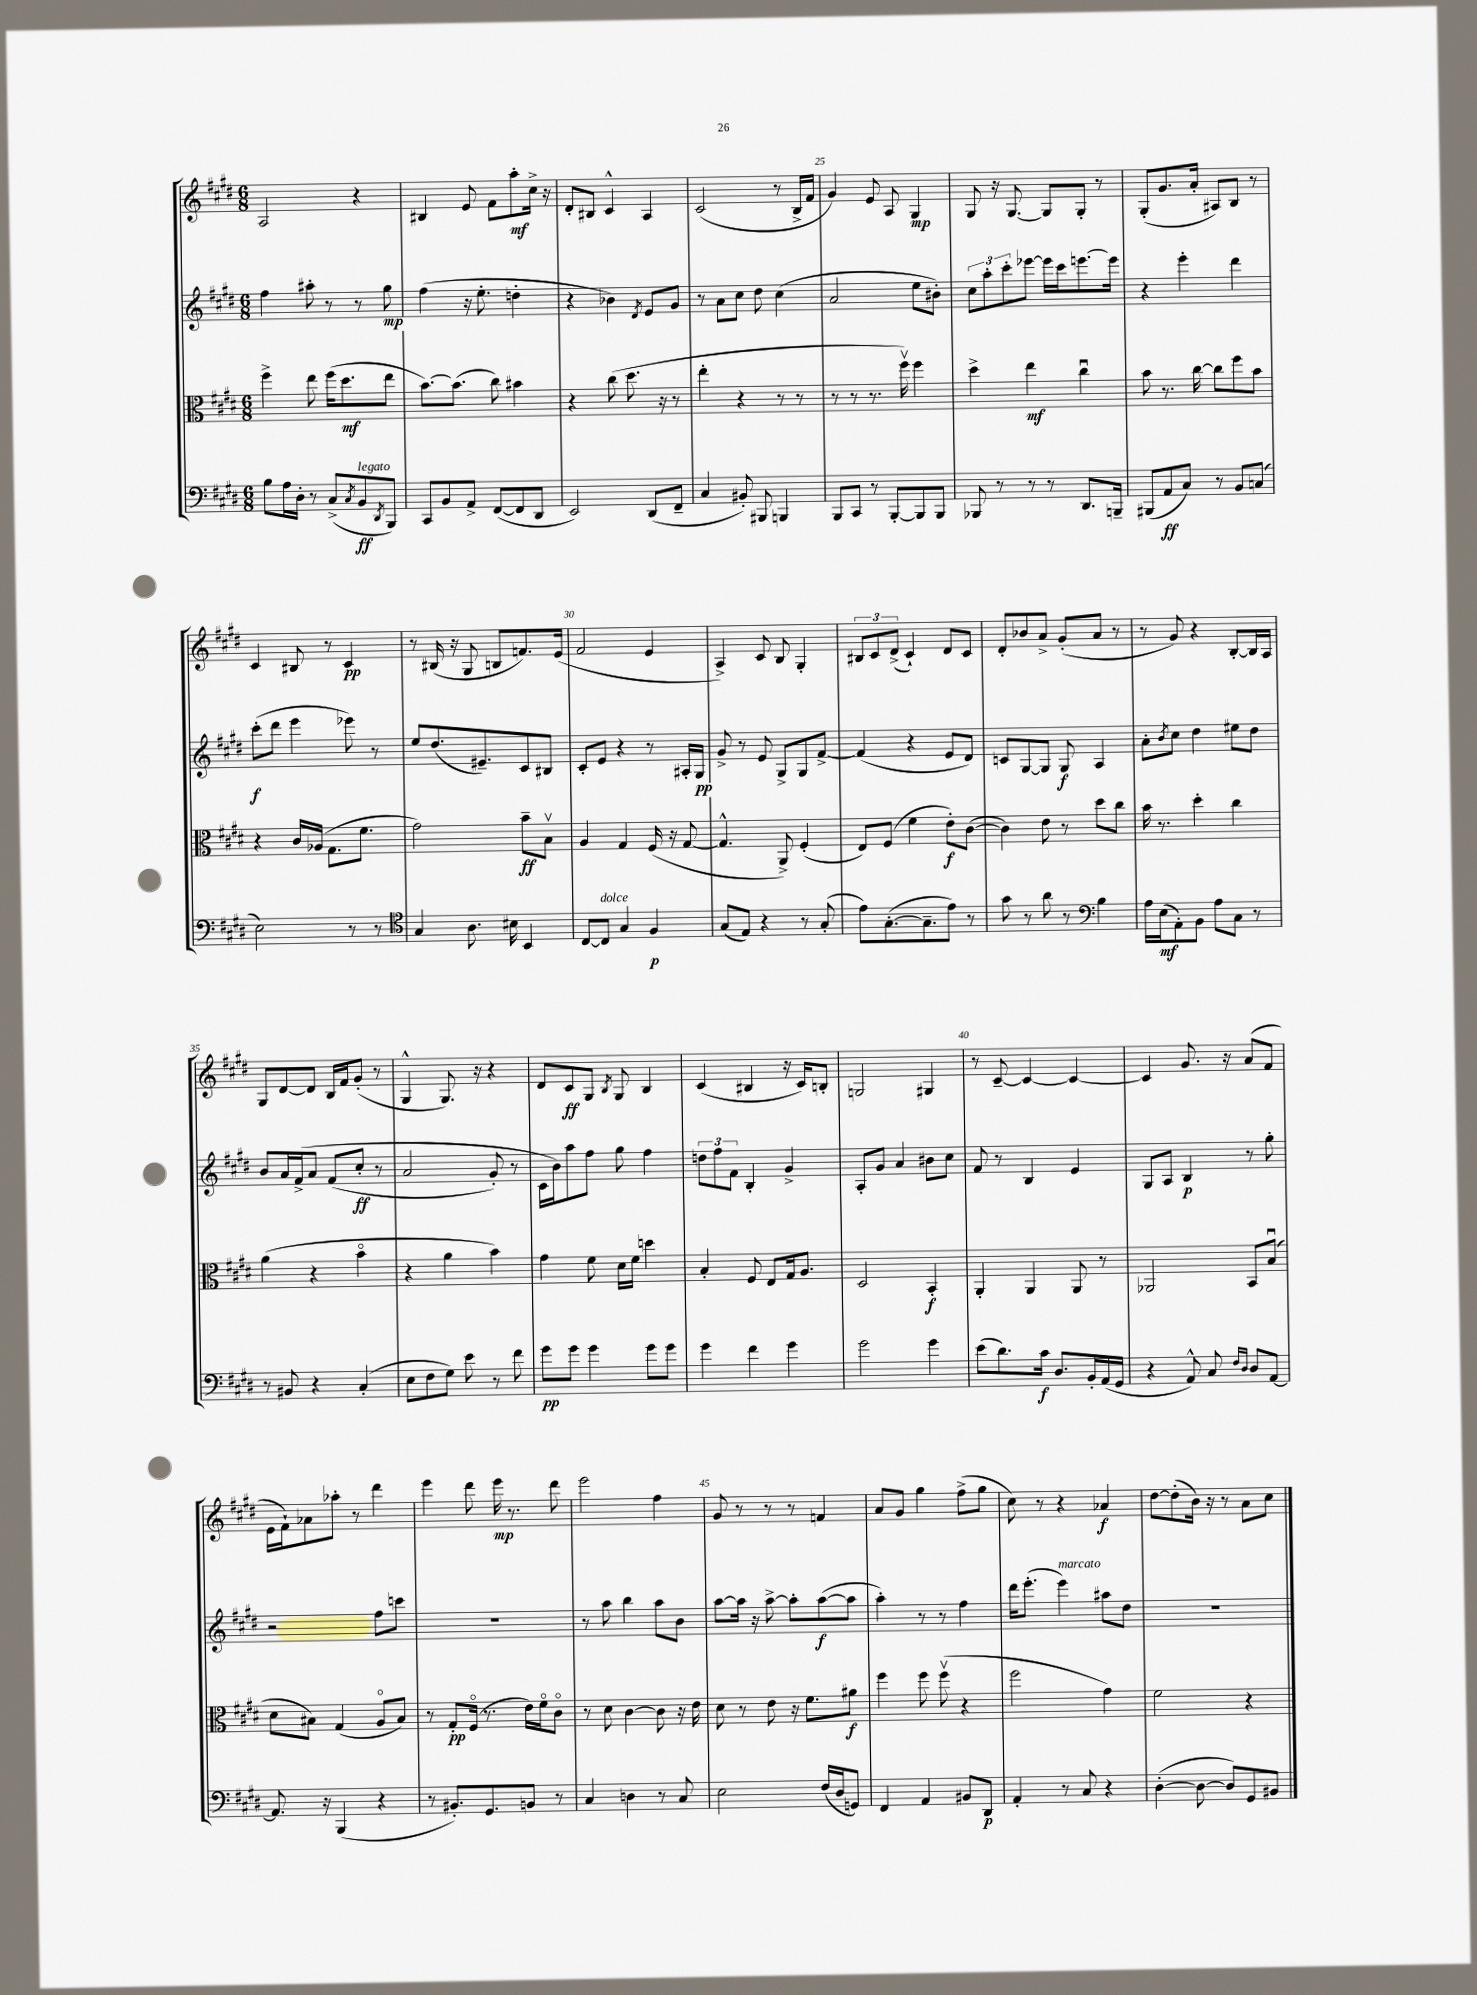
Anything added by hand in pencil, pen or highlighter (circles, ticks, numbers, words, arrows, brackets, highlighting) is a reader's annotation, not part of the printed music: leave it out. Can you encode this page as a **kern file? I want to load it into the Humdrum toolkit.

**kern	**kern	**kern	**kern
*staff4	*staff3	*staff2	*staff1
*clefF4	*clefC3	*clefG2	*clefG2
*k[f#c#g#d#]	*k[f#c#g#d#]	*k[f#c#g#d#]	*k[f#c#g#d#]
*M6/8	*M6/8	*M6/8	*M6/8
8B\L	4ff#^\	4ff#\	2A/
16A\L	.	.	.
16D#'\JJ	.	.	.
8r	8ee\	8aa#'\	.
(8C#^/L	(16ff#\LK	8r	.
.	8.dd#\	.	.
8qC#/	.	.	.
8BB/	.	8r	4r
8qDD#/	.	.	.
8BBB/J)	8ee\J	8gg#\	.
=	=	=	=
8CC#/L	[8.b\L)	(4ff#\	4B#/
8BB/	.	.	.
.	(8.b\]J	.	.
8AA^/J	.	16r	8e/
.	.	8.ee'\	.
([8FF#/L	8cc#\)	.	8f#\L
8FF#/]	4b#\	4dd'\	8aa'\
8DD#/J	.	.	16cc#^\Jk
.	.	.	16r
=	=	=	=
2EE/)	4r	4r	8d#'/L
.	.	.	8B#/J
.	(8cc#\	4b-\)	4c#^^/
.	8.dd#\	.	.
.	.	8qd#/	.
(8DD#/L	.	8e/L	4A/
.	16r	.	.
8FF#~/J	8r	8g#/J	.
=	=	=	=
4C#/	4ee'\	8r	(2c#/
.	.	8a\L	.
8BB#'/)	4r	8cc#\J	.
8BBB#/	.	8dd#\	.
4BBB/	8r	(4cc#\	8r
.	8r	.	16B^/LL
.	.	.	16f#/JJ
=	=	=	=
8BBB/L	8r	2a/	4g#/)
8CC#/J	8r	.	.
8r	8.r	.	8e/
[8BBB'/L	.	.	8A/
.	16ff#v\)	.	.
8BBB/]	4ff#\	8ee\L	4G#/
8BBB/J	.	8b#'\J)	.
=	=	=	=
8BBB-/	4dd#^\	12cc#\L	8G#/
.	.	12aa'\	.
8r	.	.	16r
.	.	12ccc#'\	.
.	.	.	[8.G#/
8r	4ee\	[8eee-\J	.
8r	.	16eee-\]LL	8G#/]L
.	.	16ccc#\J	.
8.DD#/L	4cc#u\	[8.eee\	8G#'/J
.	.	.	8r
16BBB~/Jk	.	16eee\]Jk	.
=	=	=	=
(8BBB#/L	8b\	4r	(8G#'/L
8AA/	8.r	.	8.g#/
8C#/J)	.	4eee'\	.
.	[16cc#\	.	16a'/Jk
8r	8cc#\]L	.	8A#/L)
8BB/L	8ff#\	4ddd#\	8B/J
(8C/J	8b\J	.	8r
=	=	=	=
2E\)	4r	(8ccc#'\L	4c#/
.	.	8ddd#\J	.
.	16c#/LL	4eee\	8B#/
.	(16A-/JJ	.	.
.	8.G#\L	.	8r
8r	.	8eee-\)	4c#/
.	8.f#\J	.	.
8r	.	8r	.
=	=	=	=
*clefC4	*	*	*
4G#/	2g#\)	8ee/L	8r
.	.	(8.dd#/	(16B#/
.	.	.	16r
8.A\	.	.	8G#/
.	.	8.e#~/)	.
.	.	.	8B/L
16B#\	.	.	.
4BB/	8b~\L	8c#/	8.f/)
.	8Bv\J	8B#/J	.
.	.	.	(16e/Jk
=	=	=	=
[8C#/L	4A/	8c#'/L	2f#/
8C#/]J	.	8e/J	.
4G#/	4G#/	4r	.
4F#/	(16F#/	8r	4e/
.	16r	.	.
.	[8G#/	16A#'/LL	.
.	.	16G#/JJ	.
=	=	=	=
(8G#/L	4.G#^^/]	8g#^/	4A^/)
8E/J)	.	8r	.
4r	.	8e/	8c#/
.	8AA^/)	8G#^/L	8B/
8r	(4F#'/	8G#/	4G#'/
(8G#'/	.	[8f#^/J	.
=	=	=	=
8e\L)	8E/L)	(4f#/]	12B#/L
.	.	.	12c#/
([8.G#'\	(8F#/J	.	.
.	.	.	(12d#^/J
.	4f#\	4r	4c#`/)
8.G#~\]	.	.	.
8e\J)	8e'\L)	8e/L	8d#/L
8r	([8c#\J	8d#/J)	8c#/J
=	=	=	=
8g#\	4c#\])	8c/L	8d#'/L
8r	.	[8G#/	8b-/
8a\	8e\	8G#/]J	8a^/J
8r	8r	8G#/	(8g#'/L
*clefF4	*	*	*
4B\	8dd#\L	4A/	8a/J
.	8cc#\J	.	8r
=	=	=	=
16A\LL	16b\	8a'\L	8r
(16E\J	8.r	.	.
.	.	8qb/	.
8AA'\)	.	8cc#\J	8g#/)
8BB\J	4dd#'\	4dd#\	4r
8A\L	.	.	.
8C#\J	4cc#\	8ee#\L	[8B'/L
8r	.	8dd#\J	16B/]L
.	.	.	16A/JJ
=	=	=	=
8r	(4a\	8b/L	8G#/L
8BB#/	.	16a/L	[8d#/
.	.	&(16f#^/J	.
4r	4r	8a/J	8d#/]J
.	.	(8f#/L	16B/LL
.	.	.	16f#/J
(4C#'/	4bo\	8cc#'/J	(8g#'/J
.	.	8r	8r
=	=	=	=
8E\L	4r	2a/	4G#^^/
8F#\	.	.	.
8G#\J)	4a\	.	8.G#/)
8e\	.	.	.
.	.	.	16r
8r	4b\)	8g#'/)	4r
8f#\	.	8r	.
=	=	=	=
8g#\L	4g#\	16c#\LL	8d#/L
.	.	16b\J&)	.
8g#\J	.	8aa\	8c#/
4g#\	8f#\	8ff#\J	8G#/J
.	.	.	8qB/
.	16d#\LL	8gg#\	8G#/
.	16f#\JJ	.	.
8g#\L	4dd\	4ff#\	4B/
8g#\J	.	.	.
=	=	=	=
4g#\	4B'/	12dd\L	(4c#/
.	.	12ff#\	.
.	.	12f#\J	.
4f#\	8F#/	4B'/	4B#/
.	8E/L	.	.
4g#\	16G#/k	4g#^/	16r
.	8.A/J	.	16c#/LK)
.	.	.	8B'/J
=	=	=	=
2g#\	2D#/	8A'/L	2G/
.	.	8g#/J	.
.	.	4a/	.
4g#\	4BB'/	8b#\L	4G#/
.	.	8cc#\J	.
=	=	=	=
(8e\L	4AA'/	8f#/	8r
8.d#\)	.	8r	[8c#~/
.	4AA/	4B/	4c#/_
16c#\Jk	.	.	.
8.D#/L	.	.	.
.	8AA/	4e/	4c#/_
16BB'/L	.	.	.
(16AA/	8r	.	.
16GG#/JJ	.	.	.
=	=	=	=
4r	2AA-/	8G#/L	4c#/]
.	.	8A/J	.
8AA^^/)	.	4B/	8.g#/
8C#/	.	.	.
.	.	.	16r
16qqF#/LL	.	.	.
16qqD#/JJ	.	.	.
8D#/L	8BB/L	8r	(8a/L
[8AA/J	(8Bu/J	8gg#'\	8f#/J
=	=	=	=
8.AA/]	8d#\L	2r	16e\LL
.	.	.	16f#`\J)
.	8B#\J)	.	8a-\
16r	.	.	.
(4BBB/	(4G#/	.	8aa-'\J
.	.	.	8r
4r	8Ao/L	8ff#\L	4ddd#\
.	8B#/J)	8ccc\J	.
=	=	=	=
8r	8r	2.r	4eee\
8.BB#'/L)	8G#'/L	.	.
.	(16F#o/Jk	.	8ddd#\
8.GG#/	8.r	.	.
.	.	.	16eee\
.	.	.	8.r
8BB/J	16e\LL)	.	.
.	16f#o\J	.	.
8r	8c#o\J	.	8ddd#\
=	=	=	=
4C#/	8r	8r	2eee\
.	8d#\	8aa\	.
4D\	[4c#\	4bb\	.
8r	8c#\]	8aa\L	4ff#\
8C#/	16r	8b\J	.
.	16e\	.	.
=	=	=	=
2E\	8d#\	[8aa\L	8g#/
.	8r	16aa\]Jk	8r
.	.	16r	.
.	8e\	[8aa^\	8r
.	16r	8aa'\]L	8r
.	8.f#\L	.	.
(16F#/LL	.	([8aa\	4f/
16D#/J	.	.	.
8GG/J)	8a#\J	8aa\]J	.
=	=	=	=
4FF#/	4ff#\	4aa'\)	8a/L
.	.	.	8g#/J
4AA/	8ff#\	8r	4gg#\
.	(8ff#v\	8r	.
8BB#/L	4r	4ff#\	(8ff#^\L
8DD#/J	.	.	8gg#\J
=	=	=	=
4AA'/	2ff#\	16ddd#\LK	8cc#\)
.	.	(8.eee'\J	.
.	.	.	8r
8r	.	4eee\)	4r
8C#/	.	.	.
4r	4g#\)	8aa#\L	4a-/
.	.	8dd#\J	.
=	=	=	=
([4D#'\	2f#\	2.r	[8dd#\L
.	.	.	(8dd#'\]
8D#\_	.	.	16b\Jk)
.	.	.	16r
8D#/]L)	.	.	8r
8GG#/	4r	.	8a\L
8BB#/J	.	.	8cc#\J
==	==	==	==
*-	*-	*-	*-
